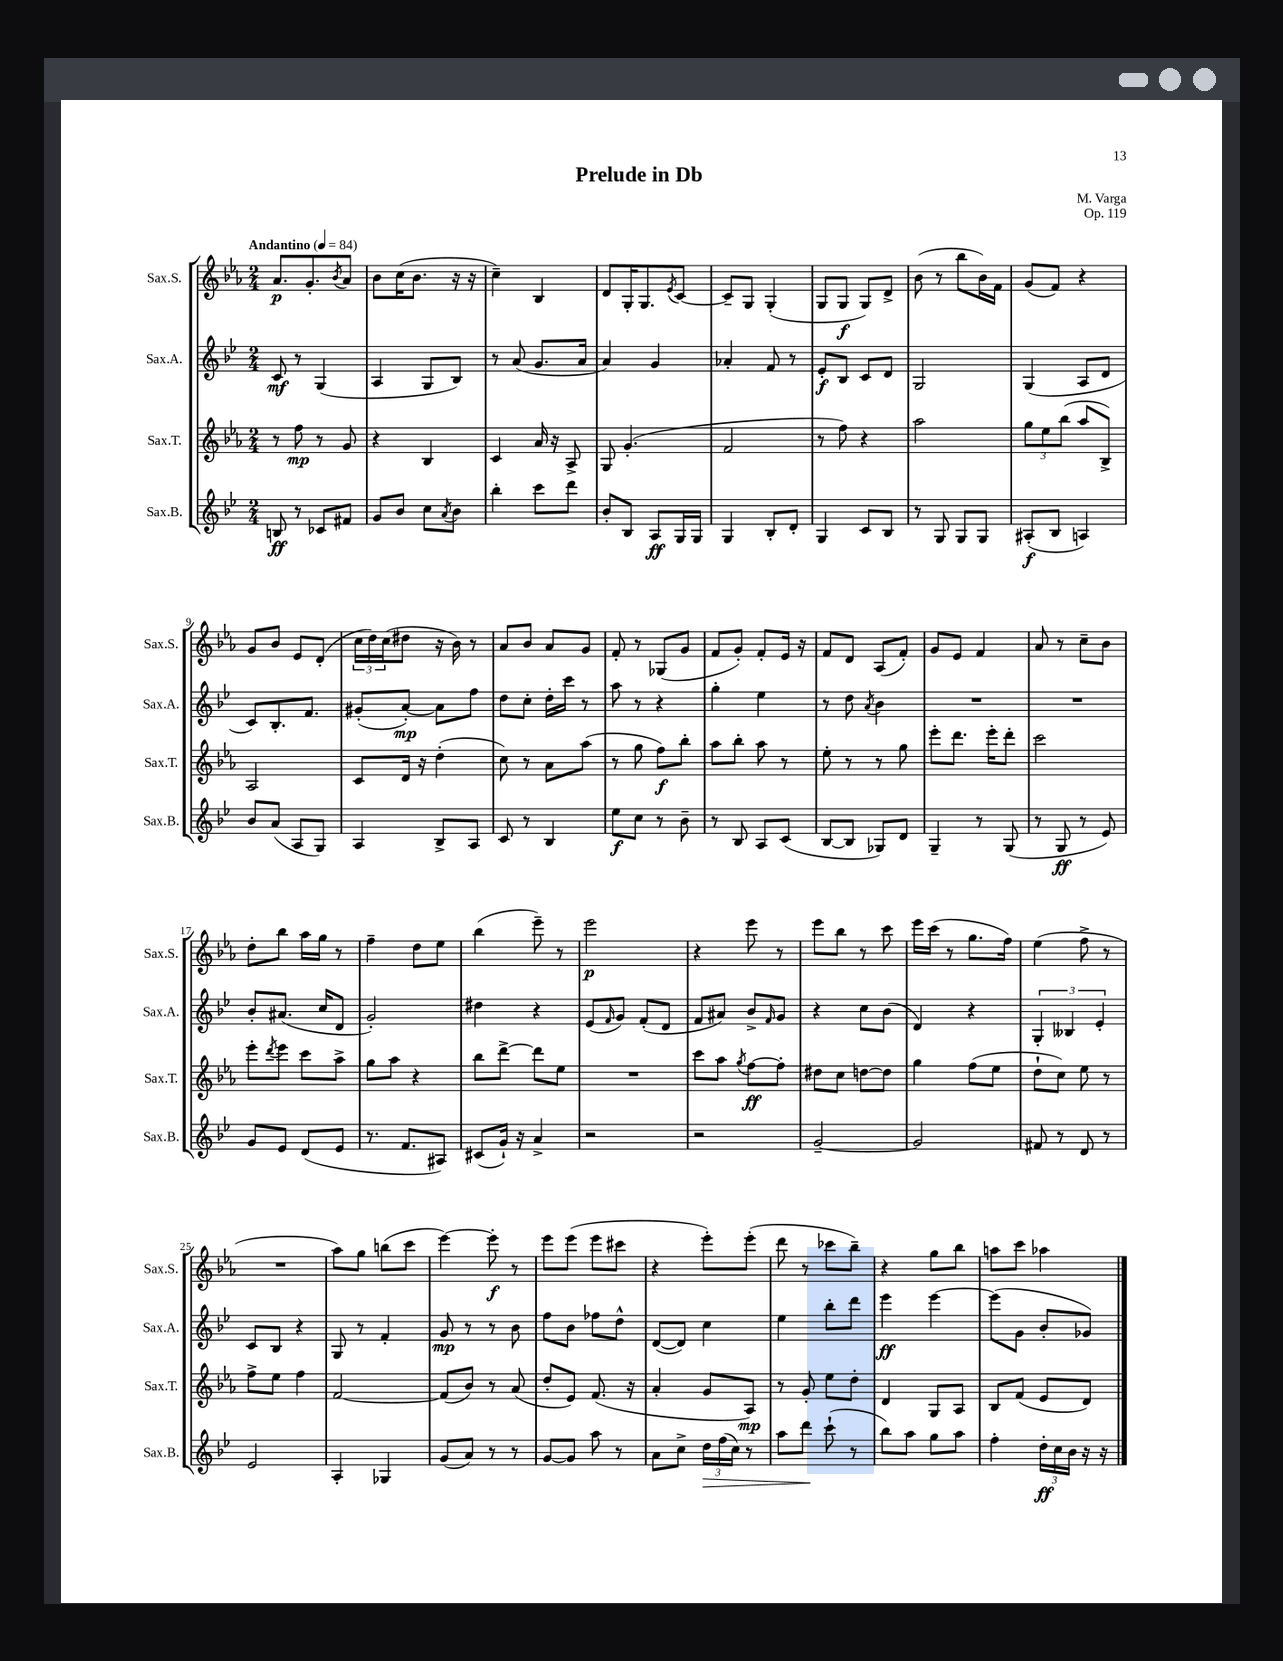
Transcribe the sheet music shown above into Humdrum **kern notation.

**kern	**dynam	**kern	**dynam	**kern	**dynam	**kern	**dynam
*part4	*part4	*part3	*part3	*part2	*part2	*part1	*part1
*staff4	*staff4	*staff3	*staff3	*staff2	*staff2	*staff1	*staff1
*I"Sax.B.	*	*I"Sax.T.	*	*I"Sax.A.	*	*I"Sax.S.	*
*I'Sax.B.	*	*I'Sax.T.	*	*I'Sax.A.	*	*I'Sax.S.	*
*clefG2	*	*clefG2	*	*clefG2	*	*clefG2	*
*k[b-e-]	*	*k[b-e-a-]	*	*k[b-e-]	*	*k[b-e-a-]	*
*M2/4	*	*M2/4	*	*M2/4	*	*M2/4	*
*MM84	*	*MM84	*	*MM84	*	*MM84	*
=1	=1	=1	=1	=1	=1	=1	=1
!	!	!	!	!	!	!LO:TX:a:B:t=Andantino	!
8Bn/	ff	8r	.	8c/	mf	8.a-/L	p
8r	.	8ff\	mp	8r	.	.	.
.	.	.	.	.	.	8.g'/	.
8c-X/L	.	8r	.	(4G/	.	.	.
.	.	.	.	.	.	8qb-/	.
8f#X/J	.	8g/	.	.	.	8a-/J	.
=2	=2	=2	=2	=2	=2	=2	=2
8g/L	.	4r	.	4A/	.	8b-\L	.
8b-/J	.	.	.	.	.	(16cc\K	.
.	.	.	.	.	.	8.b-\J	.
8cc\L	.	4B-/	.	8G/L	.	.	.
8qa/	.	.	.	.	.	.	.
8b-\J	.	.	.	8B-/J)	.	16r	.
.	.	.	.	.	.	16r	.
=3	=3	=3	=3	=3	=3	=3	=3
4bb-'\	.	4c/	.	8r	.	4cc~\)	.
.	.	.	.	(8a/	.	.	.
8ccc\L	.	16a-/	.	8.g/L	.	4B-/	.
.	.	16r	.	.	.	.	.
8ddd\J	.	8A-^/	.	.	.	.	.
.	.	.	.	16a/Jk	.	.	.
=4	=4	=4	=4	=4	=4	=4	=4
8b-'/L	.	8G/	.	4a/)	.	8d/L	.
8B-/J	.	(4.g'/	.	.	.	16G'/K	.
.	.	.	.	.	.	8.G/	.
8A/L	ff	.	.	4g/	.	.	.
.	.	.	.	.	.	8qe-/	.
16G/L	.	.	.	.	.	[8c/J	.
16G/JJ	.	.	.	.	.	.	.
=5	=5	=5	=5	=5	=5	=5	=5
4G/	.	2f/	.	4a-X'/	.	8c~/L]	.
.	.	.	.	.	.	8G/J	.
8B-'/L	.	.	.	8f/	.	(4G'/	.
8d'/J	.	.	.	8r	.	.	.
=6	=6	=6	=6	=6	=6	=6	=6
4G/	.	8r	.	8e-'/L	f	8G/L	.
.	.	8ff\)	.	8B-/J	.	8G/J	f
8c/L	.	4r	.	8c/L	.	8G/L)	.
8B-/J	.	.	.	8d/J	.	8d^/J	.
=7	=7	=7	=7	=7	=7	=7	=7
8r	.	2aa-\	.	2G/	.	(8b-\	.
8G/	.	.	.	.	.	8r	.
8G/L	.	.	.	.	.	8bb-\L	.
8G/J	.	.	.	.	.	16b-\L)	.
.	.	.	.	.	.	16f\JJ	.
=8	=8	=8	=8	=8	=8	=8	=8
(8A#X'/L	f	12gg\L	.	(4G/	.	(8g/L	.
.	.	12ee-\	.	.	.	.	.
8B-/J	.	.	.	.	.	8f/J)	.
.	.	(12bb-\J	.	.	.	.	.
4An/)	.	8aa-/L	.	8A/L	.	4r	.
.	.	8B-^/J)	.	8d/J	.	.	.
!!LO:LB:g=z
=9	=9	=9	=9	=9	=9	=9	=9
8b-/L	.	2A-/	.	8c/L)	.	8g/L	.
(8a/J	.	.	.	8.B-'/	.	8b-/J	.
8A/L	.	.	.	.	.	8e-/L	.
.	.	.	.	8.f/J	.	.	.
8G/J)	.	.	.	.	.	(8d'/J	.
=10	=10	=10	=10	=10	=10	=10	=10
4A/	.	8c/L	.	(8g#X'/L	.	24cc\LL	.
.	.	.	.	.	.	24dd\)	.
.	.	.	.	.	.	(24cc\J	.
.	.	16d/Jk	.	[8a'/J)	mp	8dd#X\J	.
.	.	16r	.	.	.	.	.
8B-^/L	.	(4dd'\	.	8a\L]	.	16r	.
.	.	.	.	.	.	16b-\)	.
8A/J	.	.	.	8ff\J	.	8r	.
=11	=11	=11	=11	=11	=11	=11	=11
8c/	.	8cc\)	.	8dd\L	.	8a-/L	.
8r	.	8r	.	8cc'\J	.	8b-/J	.
4B-/	.	8a-\L	.	16dd'\LL	.	8a-/L	.
.	.	.	.	16ccc\JJ	.	.	.
.	.	(8aa-\J	.	8r	.	8g/J	.
=12	=12	=12	=12	=12	=12	=12	=12
8ee-\L	f	8r	.	8aa\	.	8f'/	.
8cc\J	.	8gg\	.	8r	.	8r	.
8r	.	8ff\L)	f	4r	.	(8G-X/L	.
8b-~\	.	8bb-'\J	.	.	.	8g/J	.
=13	=13	=13	=13	=13	=13	=13	=13
8r	.	8aa-\L	.	4gg'\	.	8f/L	.
8B-/	.	8bb-'\J	.	.	.	8g'/J)	.
8A/L	.	8aa-\	.	4ee-\	.	8f'/L	.
(8c/J	.	8r	.	.	.	16e-/Jk	.
.	.	.	.	.	.	16r	.
=14	=14	=14	=14	=14	=14	=14	=14
[8B-/L	.	8ee-'\	.	8r	.	8f/L	.
8B-/J]	.	8r	.	8dd\	.	8d/J	.
.	.	.	.	8qa/	.	.	.
8G-X/L)	.	8r	.	4b-\	.	(8A-/L	.
8d/J	.	8gg\	.	.	.	8f'/J)	.
=15	=15	=15	=15	=15	=15	=15	=15
4G~/	.	8eee-'\L	.	2r	.	8g/L	.
.	.	8.ddd\J	.	.	.	8e-/J	.
8r	.	.	.	.	.	4f/	.
.	.	16eee-'\KL	.	.	.	.	.
(8G/	.	8ddd'\J	.	.	.	.	.
=16	=16	=16	=16	=16	=16	=16	=16
8r	.	2ccc\	.	2r	.	8a-/	.
8G/	ff	.	.	.	.	8r	.
8r	.	.	.	.	.	8cc~\L	.
8e-/)	.	.	.	.	.	8b-\J	.
!!LO:LB:g=z
=17	=17	=17	=17	=17	=17	=17	=17
8g/L	.	8eee-'\L	.	8b-'/L	.	8dd'\L	.
.	.	8qddd/	.	.	.	.	.
8e-/J	.	8eee-\J	.	(8.a#X/J	.	8bb-\J	.
(8d/L	.	8ccc\L	.	.	.	16aa-\LL	.
.	.	.	.	16cc/KL	.	16gg\JJ	.
8e-/J	.	8aa-^\J	.	8d/J	.	8r	.
=18	=18	=18	=18	=18	=18	=18	=18
8.r	.	8gg\L	.	2g'/)	.	4ff~\	.
.	.	8aa-\J	.	.	.	.	.
8.f/L	.	.	.	.	.	.	.
.	.	4r	.	.	.	8dd\L	.
8A#X/J)	.	.	.	.	.	8ee-\J	.
=19	=19	=19	=19	=19	=19	=19	=19
(8c#X/L	.	8bb-\L	.	4dd#X\	.	(4bb-\	.
16g`/Jk)	.	[8ddd^\J	.	.	.	.	.
16r	.	.	.	.	.	.	.
4a^/	.	8ddd\L]	.	4r	.	8eee-~\)	.
.	.	8ee-\J	.	.	.	8r	.
=20	=20	=20	=20	=20	=20	=20	=20
2r	.	2r	.	(8e-/L	.	2eee-\	p
.	.	.	.	16qqf/	.	.	.
.	.	.	.	8g/J)	.	.	.
.	.	.	.	(8f'/L	.	.	.
.	.	.	.	8d/J	.	.	.
=21	=21	=21	=21	=21	=21	=21	=21
2r	.	8ccc\L	.	8f/L	.	4r	.
.	.	8aa-\J	.	8a#X/J)	.	.	.
.	.	8qgg/	.	.	.	.	.
.	.	[8ff\L	ff	8b-^/L	.	8eee-\	.
.	.	.	.	16qqf/	.	.	.
.	.	8ff'\J]	.	8g/J	.	8r	.
=22	=22	=22	=22	=22	=22	=22	=22
[2g~/	.	8dd#X\L	.	4r	.	8eee-\L	.
.	.	8cc\J	.	.	.	8bb-\J	.
.	.	[8ddn\L	.	8cc\L	.	8r	.
.	.	8dd\J]	.	(8b-\J	.	8ccc\	.
=23	=23	=23	=23	=23	=23	=23	=23
2g/]	.	4gg\	.	4d/)	.	16eee-\LL	.
.	.	.	.	.	.	(16ccc\JJ	.
.	.	.	.	.	.	8r	.
.	.	(8ff\L	.	4r	.	8.gg\L	.
.	.	8ee-\J	.	.	.	.	.
.	.	.	.	.	.	16ff\Jk)	.
=24	=24	=24	=24	=24	=24	=24	=24
8f#X/	.	8dd`\L	.	6G'/	.	(4ee-\	.
8r	.	8cc\J)	.	.	.	.	.
.	.	.	.	6B--X/	.	.	.
8d/	.	8ee-\	.	.	.	8ff^\	.
.	.	.	.	6e-'/	.	.	.
8r	.	8r	.	.	.	8r	.
!!LO:LB:g=z
=25	=25	=25	=25	=25	=25	=25	=25
2e-/	.	8ff^\L	.	8c/L	.	2r	.
.	.	8ee-\J	.	8B-/J	.	.	.
.	.	4ff\	.	4r	.	.	.
=26	=26	=26	=26	=26	=26	=26	=26
4A'/	.	[2f/	.	8G/	.	8aa-\L)	.
.	.	.	.	8r	.	8gg\J	.
4G-X/	.	.	.	4f'/	.	(8bbn\L	.
.	.	.	.	.	.	8ccc\J	.
=27	=27	=27	=27	=27	=27	=27	=27
(8g/L	.	(8f/L]	.	8g/	mp	[4eee-\)	.
8a/J)	.	8b-/J)	.	8r	.	.	.
8r	.	8r	.	8r	.	8eee-'\]	f
8r	.	(8a-/	.	8b-\	.	8r	.
=28	=28	=28	=28	=28	=28	=28	=28
[8g/L	.	8dd'/L	.	8ff\L	.	8eee-\L	.
8g/J]	.	8e-/J)	.	8b-\J	.	(8eee-\J	.
8aa\	.	(8.f/	.	8ff-X\L	.	8eee-\L	.
8r	.	.	.	8dd^^\J	.	8ccc#X\J	.
.	.	16r	.	.	.	.	.
=29	=29	=29	=29	=29	=29	=29	=29
8a\L	.	4a-'/	.	([8d/L	.	4r	.
8cc^\J	.	.	.	8d/J])	.	.	.
!	!LO:HP:b	!	!	!	!	!	!
24dd\LL	>	8g/L	.	4cc\	.	8eee-'\L)	.
(24ff\	.	.	.	.	.	.	.
24cc\JJ)	.	.	.	.	.	.	.
8r	.	8A-/J)	mp	.	.	(8eee-'\J	.
=30	=30	=30	=30	=30	=30	=30	=30
8aa\L	.	8r	.	4ee-\	.	8ddd\	.
8ddd\J	.	8g'/	.	.	.	8r	.
(8ccc`\	]	8ee-\L	.	8bb-'\L	.	8ccc-X\L	.
8r	.	8dd'\J	.	8ddd\J	.	8bb-~\J)	.
=31	=31	=31	=31	=31	=31	=31	=31
8bb-\L)	.	4d/	.	4eee-\	ff	4r	.
8aa\J	.	.	.	.	.	.	.
8gg\L	.	8G/L	.	[4eee-\	.	8gg\L	.
8aa\J	.	8A-/J	.	.	.	8bb-\J	.
=32	=32	=32	=32	=32	=32	=32	=32
4ff'\	.	8B-/L	.	(8eee-\L]	.	8aan\L	.
.	.	(8f/J	.	8g\J	.	8ccc\J	.
24dd'\LL	ff	8e-/L	.	8b-'/L	.	4aa-X\	.
24cc\	.	.	.	.	.	.	.
24b-\JJ	.	.	.	.	.	.	.
16r	.	8d/J)	.	8g-X/J)	.	.	.
16r	.	.	.	.	.	.	.
==	==	==	==	==	==	==	==
*-	*-	*-	*-	*-	*-	*-	*-
